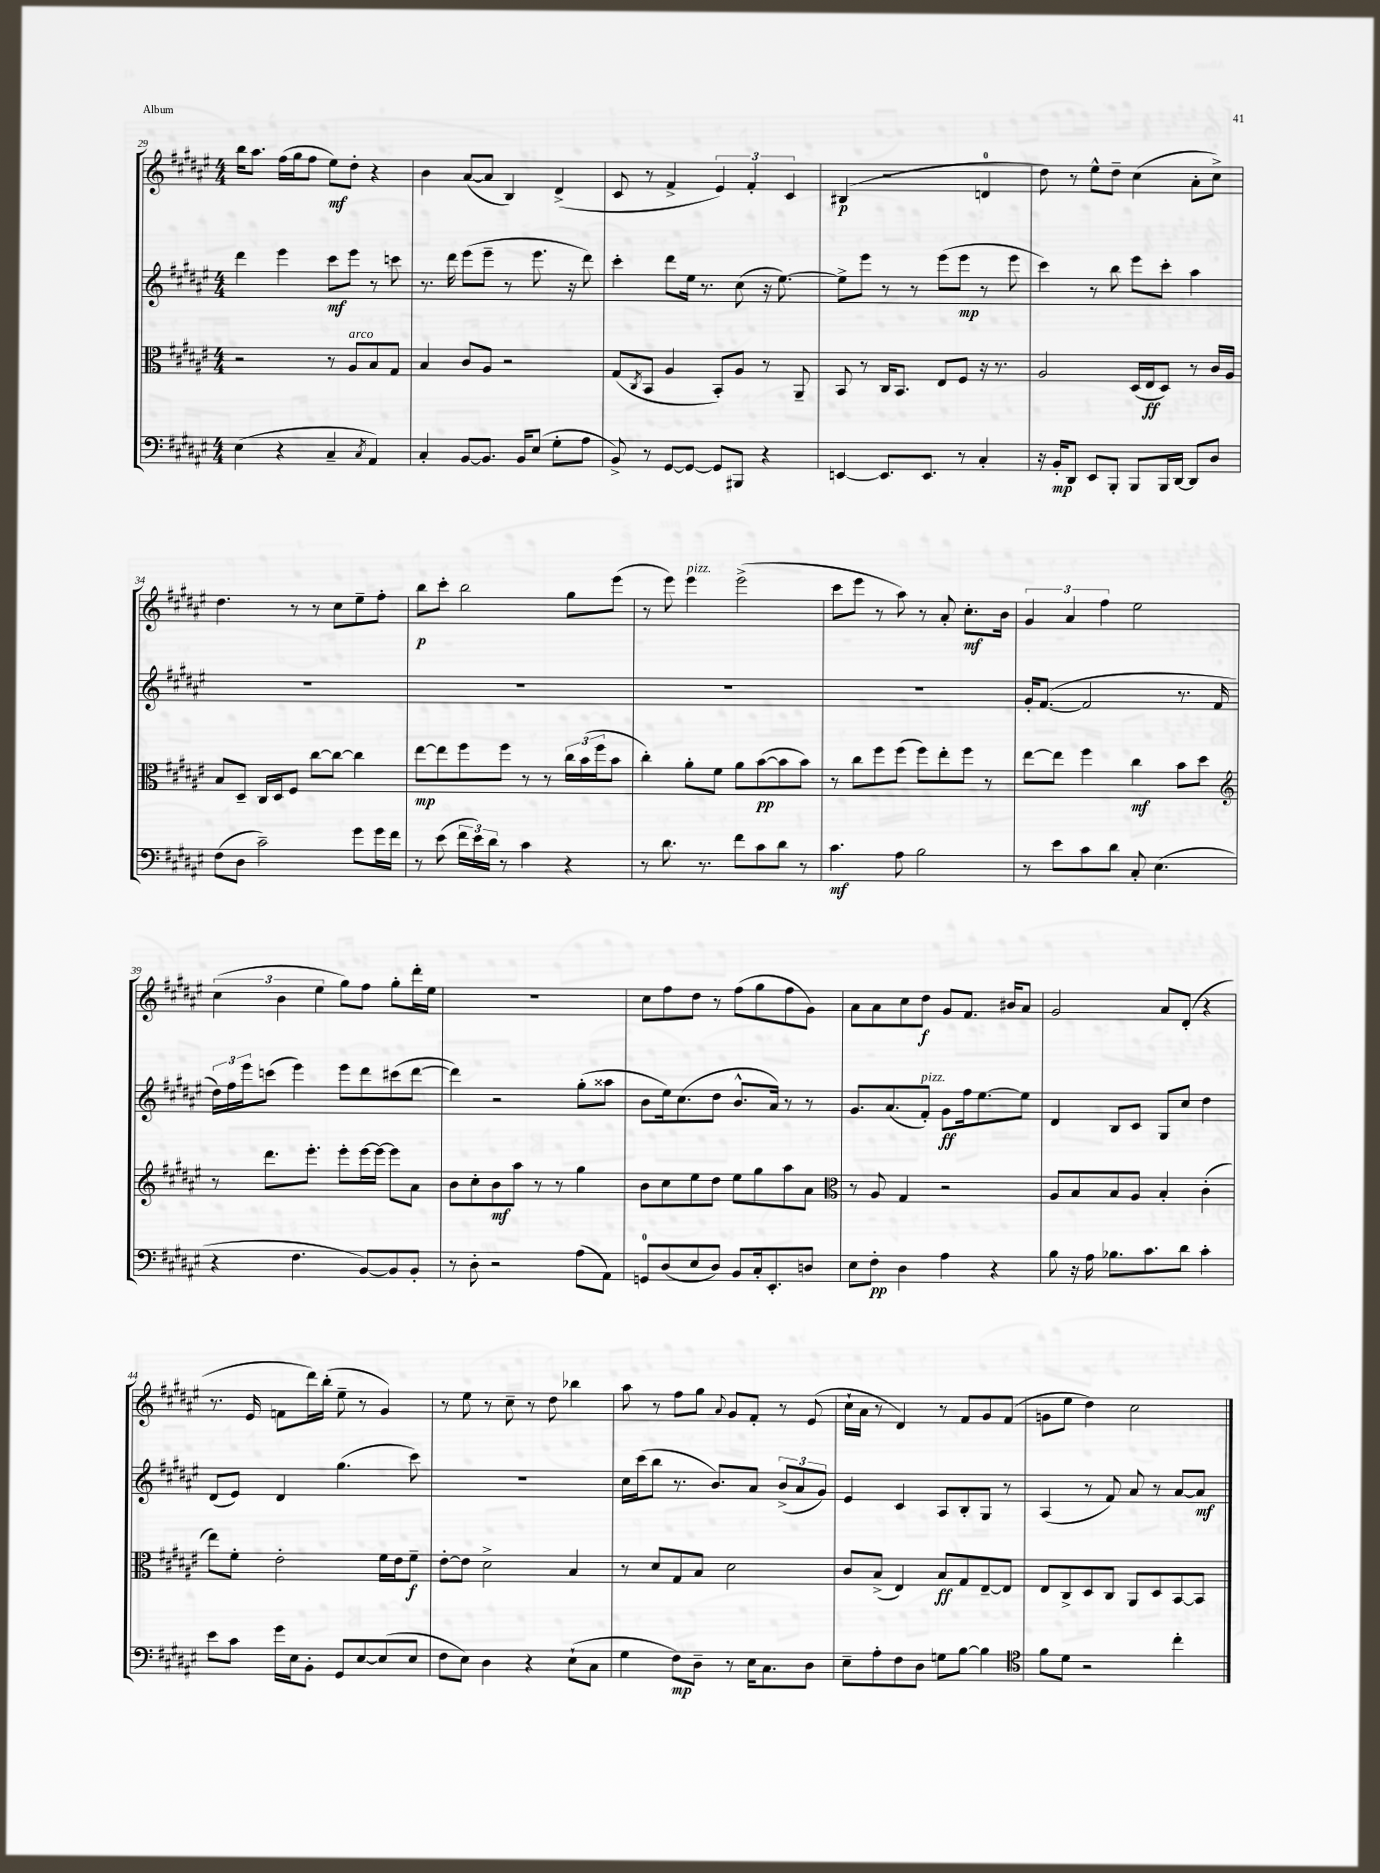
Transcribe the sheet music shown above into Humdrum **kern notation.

**kern	**kern	**kern	**kern
*staff4	*staff3	*staff2	*staff1
*clefF4	*clefC3	*clefG2	*clefG2
*k[f#c#g#d#a#e#]	*k[f#c#g#d#a#e#]	*k[f#c#g#d#a#e#]	*k[f#c#g#d#a#e#]
*M4/4	*M4/4	*M4/4	*M4/4
(4E#	2r	4ddd#	16bb
.	.	.	8.aa#
4r	.	4eee#	(16ff#
.	.	.	16gg#
.	.	.	8ff#
4C#~	8r	8ccc#	8ee#)
.	8A#	8eee#	8dd#'
8qC#	.	.	.
4AA#)	8B	8r	4r
.	8G#	8ccc	.
=	=	=	=
4C#'	4B	8.r	4b
.	.	16ddd#	.
[8BB	8c#	(8eee#	([8a#
8.BB]	8A#	8eee#~	8a#]
.	2r	8r	4B)
16BB	.	.	.
(8E#	.	8.eee#	.
8G#'	.	.	(4d#^
.	.	16r	.
8A#	.	8ddd#)	.
=	=	=	=
8BB^)	(8G#	4ccc#'	8c#
.	8qC#	.	.
8r	8BB	.	8r
[8GG#	4A#	8ddd#	4f#^
8GG#_	.	16ee#	.
.	.	8.r	.
8GG#]	8BB')	.	6e#)
8BBB#	8A#	(8cc#	.
.	.	.	6f#'
4r	8r	16r	.
.	.	[8.ee#)	.
.	.	.	6c#
.	8AA#~	.	.
=	=	=	=
[4EE	8BB	8ee#^]	(4B#
.	8r	8eee#	.
8.EE]	16C#	8r	2r
.	8.BB	.	.
.	.	8r	.
8.EE	.	.	.
.	8E#	(8eee#	.
8r	8F#	8eee#	.
4C#'	16r	8r	4d
.	8.r	.	.
.	.	8eee#	.
=	=	=	=
16r	2A#	4ccc#)	8dd#)
16BB'	.	.	.
8DD#	.	.	8r
8EE#	.	8r	8ee#^^
8BBB'	.	8bb	8dd#~
8BBB	(16D#	8eee#	(4cc#
.	16E#	.	.
16BBB	8D#)	8ccc#'	.
[16DD#	.	.	.
8DD#]	8r	4aa#	8a#'
8D#	16c#	.	8cc#^)
.	16A#	.	.
=	=	=	=
(8F#	8B	1r	4.dd#
8D#	8D#~	.	.
2c#~)	16C#	.	.
.	16D#	.	.
.	8F#	.	8r
.	[8cc#	.	8r
.	8cc#_	.	8cc#
8g#	4cc#]	.	8ee#~
16g#	.	.	8ff#'
16f#	.	.	.
=	=	=	=
8r	[8ee#	1r	8bb
(8e#	8ee#]	.	8ccc#'
24f#	8ff#	.	2bb
24e#)	.	.	.
24d#	.	.	.
8r	8ff#	.	.
4c#	8r	.	.
.	8r	.	.
4r	24cc#	.	8gg#
.	(24b	.	.
.	24ff#	.	.
.	8b	.	(8eee#
=	=	=	=
8r	4cc#')	1r	8r
8.d#	.	.	8eee#)
.	8a#'	.	4eee#
8.r	.	.	.
.	8f#	.	.
8f#	8a#	.	(2eee#^
8c#	([8b	.	.
8d#	8b]	.	.
8r	8b)	.	.
=	=	=	=
4.c#	8r	1r	8ccc#
.	8cc#	.	8eee#
.	8ff#	.	8r
8A#	(8ff#	.	8aa#)
2B	8ff#)	.	8r
.	8ee#'	.	8a#'
.	8ff#	.	8.cc#'
.	8r	.	.
.	.	.	16b
=	=	=	=
8r	[8ee#	16g#'	6g#
.	.	([8.f#	.
8e#	8ee#]	.	.
.	.	.	6a#
8c#	4ff#	2f#]	.
.	.	.	6ff#
8d#	.	.	.
8C#'	4cc#	.	2ee#
(4.E#	.	.	.
.	8b	8.r	.
.	8dd#	.	.
.	.	16f#	.
=	=	=	=
*	*clefG2	*	*
4r	8r	24dd#)	(6cc#
.	.	24ff#	.
.	.	24eee#	.
.	8.ddd#	(8ccc	.
.	.	.	6b
4.F#	.	4eee#)	.
.	8.eee#'	.	.
.	.	.	6ee#
.	8eee#'	8eee#	8gg#)
[8BB)	[16eee#	8ddd#	8ff#
.	16eee#_	.	.
8BB]	8eee#]	(8ccc#	8gg#'
8BB'	8a#	[8ddd#	16ddd#'
.	.	.	16ee#
=	=	=	=
8r	8b	4ddd#])	1r
8D#'	8cc#'	.	.
2r	8b	2r	.
.	8aa#	.	.
.	8r	.	.
.	8r	.	.
(8A#	4gg#	(8gg#'	.
8AA#)	.	8aa##	.
=	=	=	=
8GG	8b	8b	8cc#
(8D#	8cc#	16ee#)	8ff#
.	.	(8.cc#	.
8E#	8ee#	.	8dd#
8D#)	8dd#	8dd#	8r
8BB	8ee#	8.b^^	(8ff#
16C#'	8gg#	.	8gg#
8.EE#'	.	16a#)	.
.	8aa#	8r	8ff#
8D	8a#	8r	8g#)
=	=	=	=
*	*clefC3	*	*
8E#	8r	8.g#	8a#
8F#'	8A#	.	8a#
.	.	(8.a#	.
4D#	4G#	.	8cc#
.	.	8f#')	8dd#
4A#	2r	8g#	8g#
.	.	16ff#	8.f#
.	.	[8.ee#	.
4r	.	.	.
.	.	.	16b#
.	.	8ee#]	8a#
=	=	=	=
8B	8A#	4d#	2g#
16r	8B	.	.
16A#	.	.	.
8.B-	8B	8B	.
.	8A#	8c#	.
8.c#	.	.	.
.	4B'	8G#	8a#
8d#	.	8cc#	(8d#'
4c#'	(4c#'	4dd#	4r
=	=	=	=
8e#	8ee#)	(8d#	8.r
8c#	8f#'	8e#)	.
.	.	.	16e#
16g#	2e#'	4d#	8f
16E#	.	.	.
8BB'	.	.	16ddd#)
.	.	.	(16bb'
8GG#	.	(4.gg#	8ee#~
[8E#	.	.	8r
(8E#]	16f#	.	4g#)
.	16e#	.	.
8E#	8f#~	8ccc#)	.
=	=	=	=
8F#	[8e#'	1r	8r
8E#)	8e#]	.	8ee#
4D#	2d#^	.	8r
.	.	.	8cc#~
4r	.	.	8r
.	.	.	8dd#
(8E#`	4B	.	4bb-
8C#	.	.	.
=	=	=	=
4G#	8r	16cc#	8aa#
.	.	(16ccc#	.
.	8d#	8bb	8r
8F#)	8G#	8.r	8ff#
8D#~	8B	.	8gg#
.	.	8.b)	.
.	.	.	8qqa#
8r	2d#	.	8g#
16E#	.	8a#	8f#'
8.C#	.	.	.
.	.	(12b^	8r
.	.	12a#	.
8D#	.	.	(8e#
.	.	12g#)	.
=	=	=	=
8E#~	8c#	4e#	16cc#`
.	.	.	16a#
8A#'	(8B^	.	8r
8F#	4E#)	4c#	4d#)
8D#	.	.	.
8G	8B	8A#	8r
[8B	8G#	8B'	8f#
4B]	[8E#~	8G#	8g#
.	8E#]	8r	(8f#
=	=	=	=
*clefC4	*	*	*
8f#	8E#	(4A#	8g
8d#	8C#^	.	8ee#
2r	8D#	8r	4dd#)
.	8C#	8f#)	.
.	8AA#	8a#	2cc#
.	8D#	8r	.
4cc#'	[8BB	[8a#	.
.	8BB]	8a#]	.
==	==	==	==
*-	*-	*-	*-
